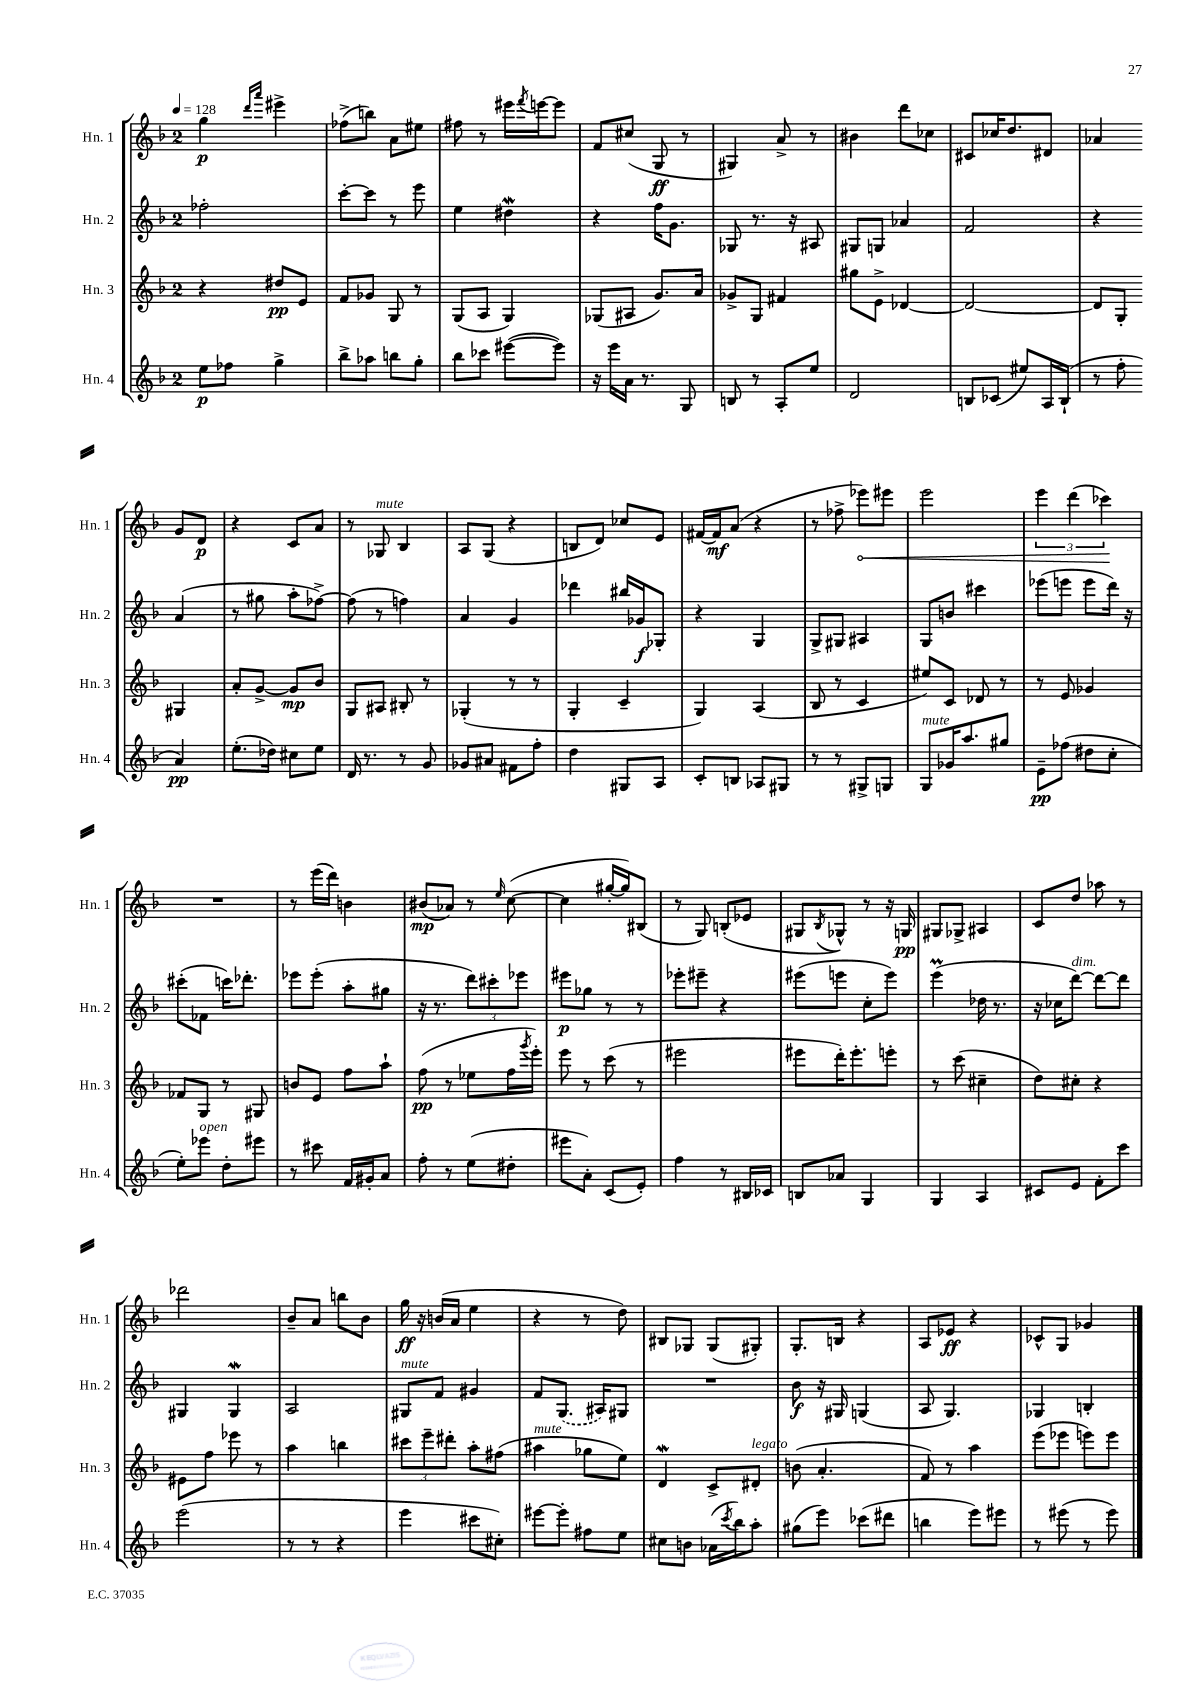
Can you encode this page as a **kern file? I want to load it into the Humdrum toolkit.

**kern	**dynam	**kern	**dynam	**kern	**dynam	**kern	**dynam
*part4	*part4	*part3	*part3	*part2	*part2	*part1	*part1
*staff4	*staff4	*staff3	*staff3	*staff2	*staff2	*staff1	*staff1
*I"Hn. 4	*	*I"Hn. 3	*	*I"Hn. 2	*	*I"Hn. 1	*
*I'Hn. 4	*	*I'Hn. 3	*	*I'Hn. 2	*	*I'Hn. 1	*
*clefG2	*	*clefG2	*	*clefG2	*	*clefG2	*
*k[b-]	*	*k[b-]	*	*k[b-]	*	*k[b-]	*
*M2/4	*	*M2/4	*	*M2/4	*	*M2/4	*
*MM128	*	*MM128	*	*MM128	*	*MM128	*
=1	=1	=1	=1	=1	=1	=1	=1
8ee\L	p	4r	.	2ff-X'\	.	4gg\	p
8ff-X\J	.	.	.	.	.	.	.
.	.	.	.	.	.	16qqddd/LL	.
.	.	.	.	.	.	16qqaaa/JJ	.
4gg^\	.	8dd#X/L	pp	.	.	4eee#X^\	.
.	.	8e/J	.	.	.	.	.
=2	=2	=2	=2	=2	=2	=2	=2
8bb-^\L	.	8f/L	.	[8ccc'\L	.	(8ff-X^\L	.
8aa-X\J	.	8g-X/J	.	8ccc\J]	.	8bbn\J)	.
8bbn\L	.	8G/	.	8r	.	8a\L	.
8gg'\J	.	8r	.	8eee\	.	8ee#X\J	.
=3	=3	=3	=3	=3	=3	=3	=3
8bb-\L	.	(8G/L	.	4ee\	.	8ff#X\	.
8ccc-X\J	.	8A/J	.	.	.	8r	.
([8eee#X\L	.	4G/)	.	4dd#XW\	.	16eee#X\LL	.
.	.	.	.	.	.	8qfff/	.
.	.	.	.	.	.	[16eeen\J	.
8eee#\J])	.	.	.	.	.	8eee\J]	.
=4	=4	=4	=4	=4	=4	=4	=4
16r	.	(8G-X/L	.	4r	.	8f/L	.
16eee\LL	.	.	.	.	.	.	.
16a\JJ	.	8A#X/J	.	.	.	(8cc#X/J	.
8.r	.	.	.	.	.	.	.
.	.	8.g/L)	.	16ff\KL	.	8G/	ff
.	.	.	.	8.g\J	.	.	.
8G/	.	.	.	.	.	8r	.
.	.	16a/Jk	.	.	.	.	.
=5	=5	=5	=5	=5	=5	=5	=5
8Bn/	.	8g-X^/L	.	8G-X/	.	4G#X/)	.
8r	.	8G/J	.	8.r	.	.	.
8A'/L	.	4f#X/	.	.	.	8a^/	.
.	.	.	.	16r	.	.	.
8ee/J	.	.	.	8A#X/	.	8r	.
=6	=6	=6	=6	=6	=6	=6	=6
2d/	.	8gg#X\L	.	8G#X/L	.	4b#X\	.
.	.	8e^\J	.	8Gn/J	.	.	.
.	.	[4d-X/	.	4a-X/	.	8ddd\L	.
.	.	.	.	.	.	8cc-X\J	.
=7	=7	=7	=7	=7	=7	=7	=7
8Bn/L	.	2d-/_	.	2f/	.	8c#X/L	.
(8c-X/J	.	.	.	.	.	16cc-X/K	.
.	.	.	.	.	.	8.dd/	.
8ee#X/L)	.	.	.	.	.	.	.
16A/L	.	.	.	.	.	8d#X/J	.
(16B`/JJ	.	.	.	.	.	.	.
=8	=8	=8	=8	=8	=8	=8	=8
8r	.	8d-/L]	.	4r	.	4a-X/	.
8ff'\	.	8G'/J	.	.	.	.	.
4a/)	pp	4G#X/	.	(4a/	.	8g/L	.
.	.	.	.	.	.	8d/J	p
!!LO:LB:g=z
=9	=9	=9	=9	=9	=9	=9	=9
(8.ee'\L	.	8a'/L	.	8r	.	4r	.
.	.	[8g^/J	.	8gg#X\	.	.	.
16dd-X\Jk)	.	.	.	.	.	.	.
8cc#X\L	.	8g/L]	mp	8aa'\L	.	8c/L	.
8ee\J	.	8b-/J	.	[8ff-X^\J)	.	8a/J	.
=10	=10	=10	=10	=10	=10	=10	=10
16d/	.	8G/L	.	(8ff-\]	.	8r	.
8.r	.	.	.	.	.	.	.
!	!	!	!	!	!	!LO:TX:a:i:t=mute	!
.	.	8A#X/J	.	8r	.	8G-X/	.
8r	.	8B#X'/	.	4ffn\)	.	4B-/	.
8g/	.	8r	.	.	.	.	.
=11	=11	=11	=11	=11	=11	=11	=11
8g-X/L	.	(4G-X'/	.	4a/	.	8A/L	.
8a#X/J	.	.	.	.	.	(8G/J	.
8f#X\L	.	8r	.	4g/	.	4r	.
8ff'\J	.	8r	.	.	.	.	.
=12	=12	=12	=12	=12	=12	=12	=12
4dd\	.	4G'/	.	4ddd-X\	.	8Bn/L	.
.	.	.	.	.	.	8d/J)	.
8G#X/L	.	4c~/	.	16bb#X/LL	.	8cc-X/L	.
.	.	.	.	16g-X/J	f	.	.
8A/J	.	.	.	8G-X'/J	.	8e/J	.
=13	=13	=13	=13	=13	=13	=13	=13
8c'/L	.	4G/)	.	4r	.	[16f#X/LL	.
.	.	.	.	.	.	16f#/J]	mf
8Bn/J	.	.	.	.	.	(8a/J	.
8A-X/L	.	(4A/	.	4G/	.	4r	.
8G#X/J	.	.	.	.	.	.	.
=14	=14	=14	=14	=14	=14	=14	=14
8r	.	8B-/	.	8G^/L	.	8r	.
8r	.	8r	.	8G#X/J	.	8ff-X^\	.
!	!	!	!	!	!	!	!LO:HP:b
8G#X^/L	.	4c/	.	4A#X/	.	8eee-X\L)	<
8Gn/J	.	.	.	.	.	8eee#X\J	.
=15	=15	=15	=15	=15	=15	=15	=15
!LO:TX:a:i:t=mute	!	!	!	!	!	!	!
8G/L	.	8ee#X/L)	.	8G/L	.	2eee\	.
16g-X/K	.	8c/J	.	8bn/J	.	.	.
8.aa/	.	.	.	.	.	.	.
.	.	8d-X/	.	4ccc#X\	.	.	.
8gg#X/J	.	8r	.	.	.	.	.
=16	=16	=16	=16	=16	=16	=16	=16
8e~\L	pp	8r	.	(8eee-X\L	.	6eee\	.
(8ff-X\J	.	8e/	.	8eeen\J	.	.	.
.	.	.	.	.	.	(6ddd\	.
8dd#X\L	.	4g-X/	.	8eee\L	.	.	.
.	.	.	.	.	.	6ccc-X\)	.
8cc'\J	.	.	.	16ddd\Jk)	.	.	.
.	.	.	.	16r	.	.	.
.	.	.	.	.	.	.	[
!!LO:LB:g=z
=17	=17	=17	=17	=17	=17	=17	=17
8ee'\L)	.	8f-X/L	.	(8ccc#X'\L	.	2r	.
!LO:TX:a:i:t=open	!	!	!	!	!	!	!
8eee-X\J	.	8G/J	.	8f-X\J	.	.	.
8dd'\L	.	8r	.	16cccn\KL)	.	.	.
.	.	.	.	8.ddd-X'\J	.	.	.
8eee#X\J	.	8G#X/	.	.	.	.	.
=18	=18	=18	=18	=18	=18	=18	=18
8r	.	8bn/L	.	8eee-X\L	.	8r	.
8ccc#X\	.	8e/J	.	(8eee-'\J	.	(16eee\LL	.
.	.	.	.	.	.	16ddd\JJ)	.
16f/LL	.	8ff\L	.	8aa'\L	.	4bn\	.
16g#X'/J	.	.	.	.	.	.	.
8a/J	.	8aa`\J	.	8gg#X\J	.	.	.
=19	=19	=19	=19	=19	=19	=19	=19
8ff'\	.	(8ff\	pp	16r	.	(8b#X/L	mp
.	.	.	.	8.r	.	.	.
8r	.	8r	.	.	.	8a-X/J)	.
(8ee\L	.	8ee-X\L	.	12ddd\L)	.	8r	.
.	.	.	.	12ccc#X'\	.	.	.
.	.	.	.	.	.	16qqee/	.
8dd#X'\J	.	16ff\L	.	.	.	([8cc\	.
.	.	.	.	12eee-X\J	.	.	.
.	.	8qggg/	.	.	.	.	.
.	.	16eee'\JJ)	.	.	.	.	.
=20	=20	=20	=20	=20	=20	=20	=20
8eee#X\L	.	8eee\	.	8eee#X\L	p	4cc\]	.
8a'\J)	.	8r	.	8gg-X\J	.	.	.
(8c/L	.	(8ccc\	.	8r	.	[16gg#X'/LL	.
.	.	.	.	.	.	16gg#/J])	.
8e'/J)	.	8r	.	8r	.	(8B#X/J	.
=21	=21	=21	=21	=21	=21	=21	=21
4ff\	.	2eee#X\	.	8eee-X'\L	.	8r	.
.	.	.	.	8eee#X~\J	.	8G/)	.
8r	.	.	.	4r	.	(8Bn'/L	.
16B#X/LL	.	.	.	.	.	8e-X/J	.
16c-X/JJ	.	.	.	.	.	.	.
=22	=22	=22	=22	=22	=22	=22	=22
8Bn/L	.	8eee#X\L	.	(8eee#X\L	.	8G#X/L	.
.	.	.	.	.	.	8qB-/	.
8a-X/J	.	16ddd'\K)	.	8eeen\J	.	8G-X^^/J)	.
.	.	8.eee#'\	.	.	.	.	.
4G/	.	.	.	8cc'\L	.	8r	.
.	.	8eeen'\J	.	8eee\J)	.	16r	.
.	.	.	.	.	.	16Gn/	pp
=23	=23	=23	=23	=23	=23	=23	=23
4G/	.	8r	.	(4eeem\	.	8G#X/L	.
.	.	(8ccc\	.	.	.	8G-X^/J	.
4A/	.	4cc#X~\	.	16dd-X\	.	4A#X/	.
.	.	.	.	8.r	.	.	.
=24	=24	=24	=24	=24	=24	=24	=24
8c#X/L	.	8dd\L)	.	16r	.	8c/L	.
.	.	.	.	16cc-X\KL	.	.	.
!	!	!	!	!LO:TX:a:i:t=dim.	!	!	!
8e/J	.	8cc#X'\J	.	[8ddd\J)	.	8dd/J	.
8f'\L	.	4r	.	8ddd\L_	.	8aa-X\	.
8ccc\J	.	.	.	8ddd\J]	.	8r	.
!!LO:LB:g=z
=25	=25	=25	=25	=25	=25	=25	=25
(2eee\	.	8e#X\L	.	4G#X/	.	2ddd-X\	.
.	.	8ff\J	.	.	.	.	.
.	.	8eee-X\	.	4G#W/	.	.	.
.	.	8r	.	.	.	.	.
=26	=26	=26	=26	=26	=26	=26	=26
8r	.	4aa\	.	2A/	.	8b-~/L	.
8r	.	.	.	.	.	8a/J	.
4r	.	4bbn\	.	.	.	8bbn\L	.
.	.	.	.	.	.	8b-\J	.
=27	=27	=27	=27	=27	=27	=27	=27
!	!	!	!	!LO:TX:a:i:t=mute	!	!	!
4eee\	.	12ccc#X\L	.	8G#X/L	.	16gg\	ff
.	.	.	.	.	.	16r	.
.	.	12eee~\	.	.	.	.	.
.	.	.	.	8f/J	.	(16bn/LL	.
.	.	12ddd#X'\J	.	.	.	.	.
.	.	.	.	.	.	16a/JJ	.
8ccc#X\L	.	8aa'\L	.	4g#X/	.	4ee\	.
8cc#X'\J)	.	(8ff#X\J	.	.	.	.	.
=28	=28	=28	=28	=28	=28	=28	=28
!	!	!LO:TX:a:i:t=mute	!	!	!	!	!
[8eee#X\L	.	4aa#X\	.	8f/L	.	4r	.
8eee#'\J]	.	.	.	(8.G/J	.	.	.
8ff#X\L	.	8gg-X\L	.	.	.	8r	.
.	.	.	.	16A#X/KL)	.	.	.
8ee\J	.	8ee\J)	.	8G#X/J	.	8dd\)	.
=29	=29	=29	=29	=29	=29	=29	=29
8cc#X\L	.	4dW/	.	2r	.	8B#X/L	.
8bn\J	.	.	.	.	.	8G-X/J	.
(16a-X\LL	.	8c^/L	.	.	.	(8G-/L	.
8qccc/	.	.	.	.	.	.	.
16bb-\J)	.	.	.	.	.	.	.
!	!	!LO:TX:a:i:t=legato	!	!	!	!	!
8aa'\J	.	8d#X'/J	.	.	.	8G#X'/J)	.
=30	=30	=30	=30	=30	=30	=30	=30
(8gg#X\L	.	(8bn\	.	8b-\	f	8.G'/L	.
8eee\J)	.	4.a'/	.	16r	.	.	.
.	.	.	.	16G#X/	.	16Bn/Jk	.
(8ccc-X\L	.	.	.	(4Gn/	.	4r	.
8ddd#X\J	.	.	.	.	.	.	.
=31	=31	=31	=31	=31	=31	=31	=31
4bbn\	.	8f/)	.	8A/	.	8A/L	.
.	.	8r	.	4.G/)	.	8e-X/J	ff
8eee\L)	.	4aa\	.	.	.	4r	.
8eee#X\J	.	.	.	.	.	.	.
=32	=32	=32	=32	=32	=32	=32	=32
8r	.	(8eee\L	.	4G-X/	.	8c-X^^/L	.
(8eee#X\	.	8eee-X\J	.	.	.	8G/J	.
8r	.	8eeen\L)	.	4Bn'/	.	4g-X/	.
8eee#\)	.	8eee\J	.	.	.	.	.
==	==	==	==	==	==	==	==
*-	*-	*-	*-	*-	*-	*-	*-
